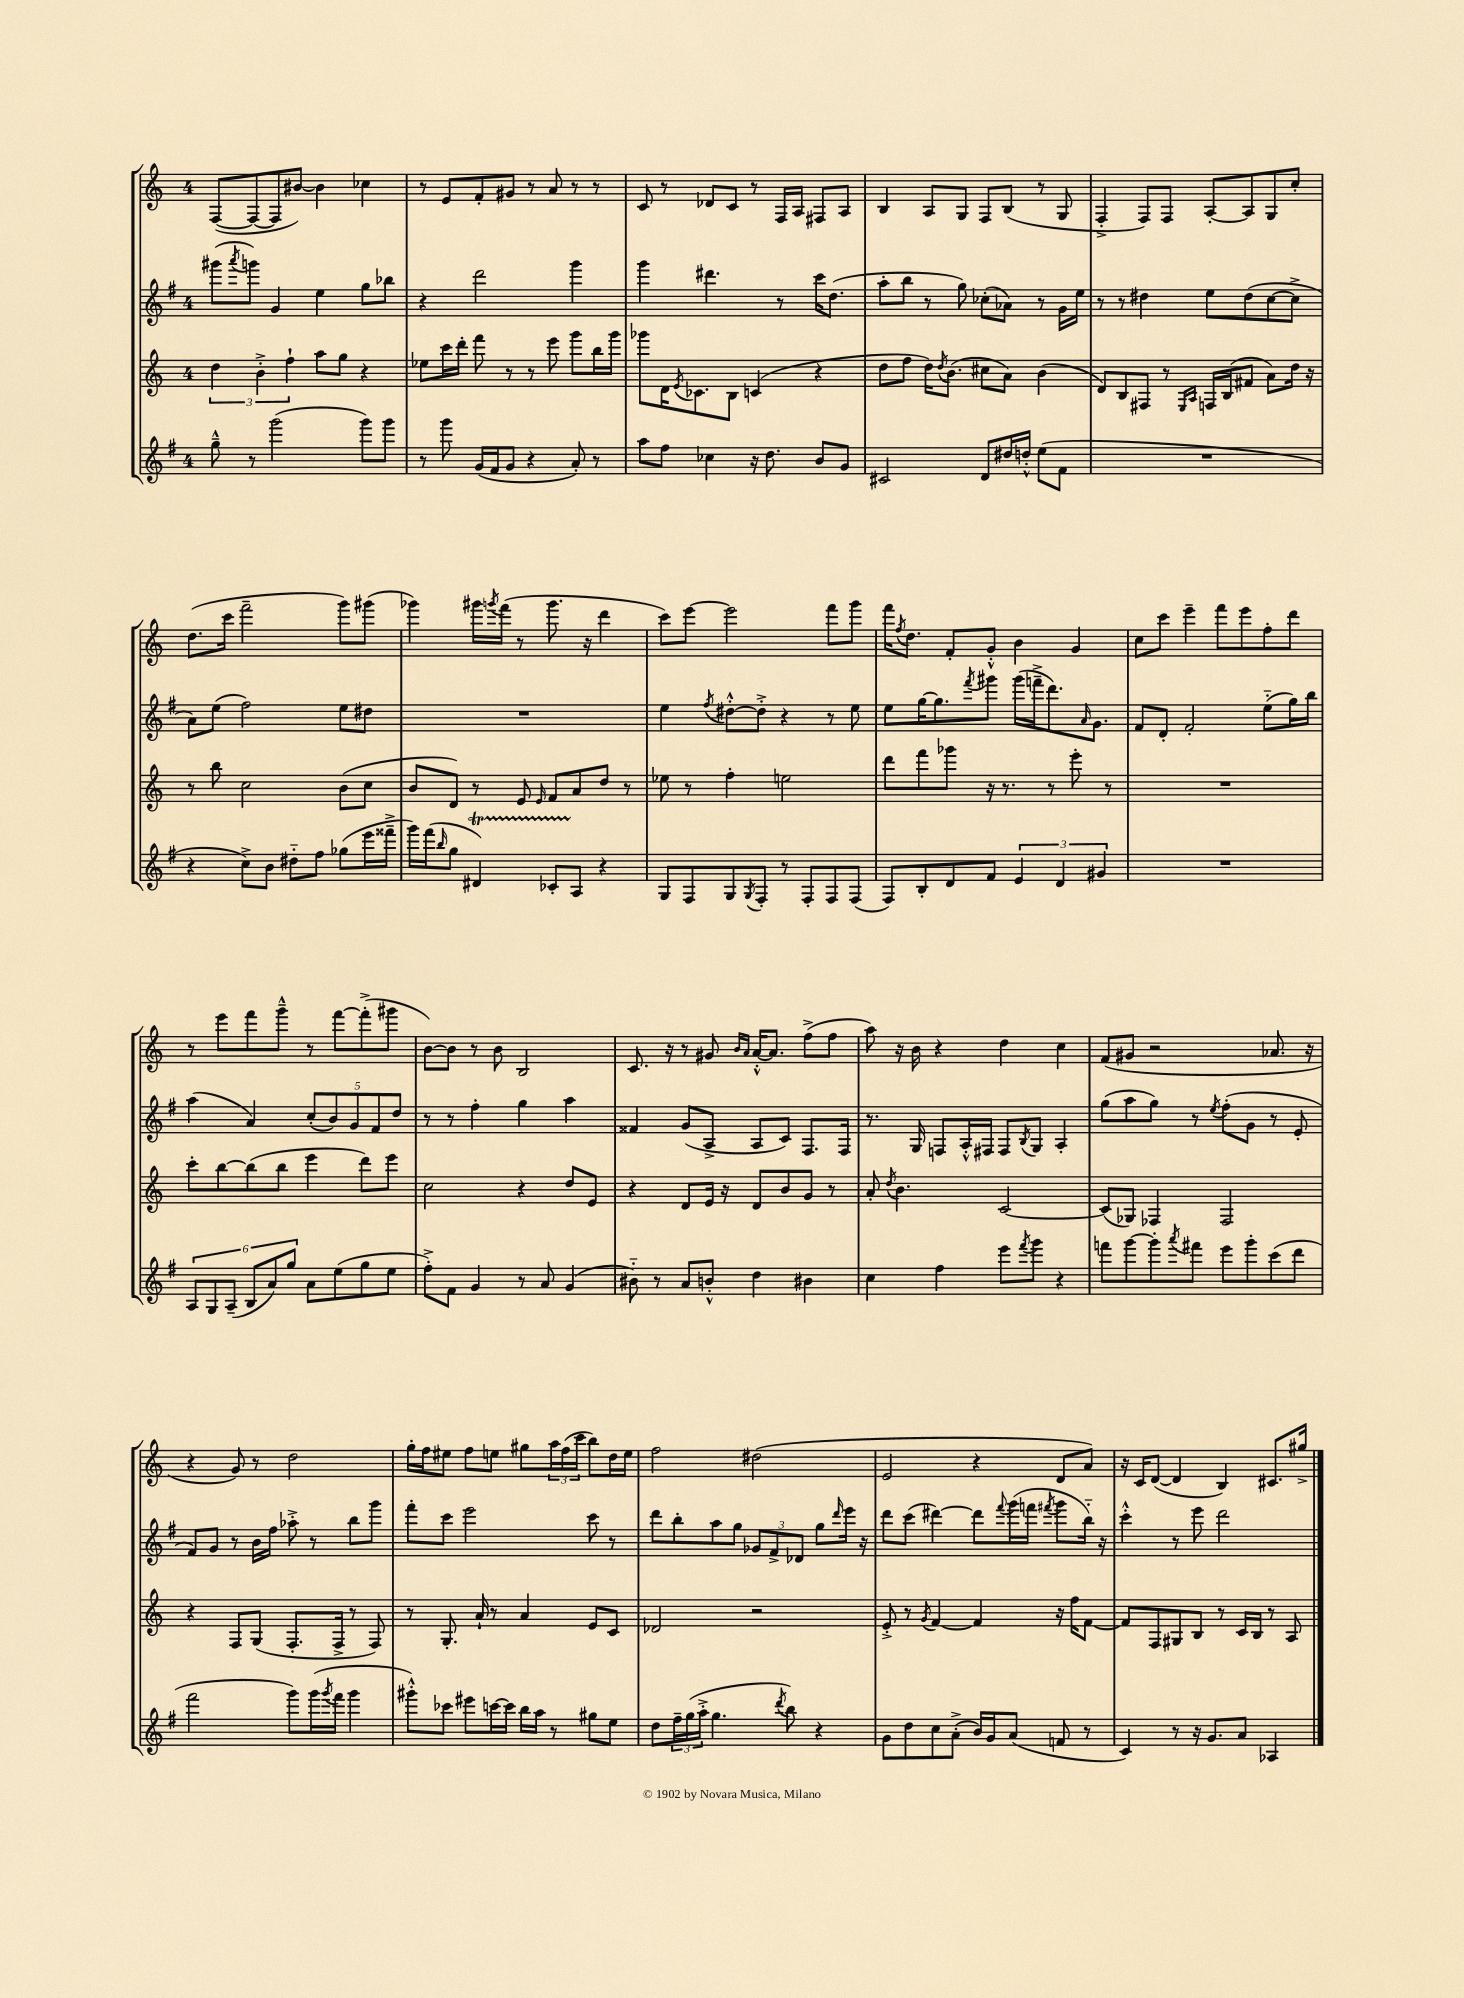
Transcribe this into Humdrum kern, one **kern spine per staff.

**kern	**kern	**kern	**kern
*part4	*part3	*part2	*part1
*staff4	*staff3	*staff2	*staff1
*clefG2	*clefG2	*clefG2	*clefG2
*k[f#]	*k[]	*k[f#]	*k[]
*M4/4	*M4/4	*M4/4	*M4/4
=1	=1	=1	=1
8gg~^^\	6dd\	(8ggg#X\L	([8F/L
.	.	8qaaa/	.
8r	.	8gggn\J)	8F/_
.	6b'^\	.	.
(2ggg\	.	4g/	8F/]
.	6ff`\	.	.
.	.	.	[8b#X/J)
.	8aa\L	4ee\	4b#\]
.	8gg\J	.	.
8ggg\L)	4r	8gg\L	4cc-X\
8ggg\J	.	8bb-X\J	.
=2	=2	=2	=2
8r	8ee-X\L	4r	8r
8ggg\	16ccc\L	.	8e/L
.	16ddd'\JJ	.	.
(16g/LL	8fff\	2ddd\	8f'/
16f#/J	.	.	.
8g/J	8r	.	8g#X/J
4r	8r	.	8r
.	8eee\	.	8a/
8a'/)	8ggg\L	4ggg\	8r
8r	16bb\L	.	8r
.	16ggg\JJ	.	.
=3	=3	=3	=3
8aa\L	8ggg-X\L	4ggg\	8c/
8ff#\J	16d\K	.	8r
.	8qe/	.	.
.	8.c-X\	.	.
4cc-X\	.	4.ddd#X\	8d-X/L
.	8B\J	.	8c/J
16r	(4cn/	.	8r
8.dd\	.	.	.
.	.	8r	16F/LL
.	.	.	16A/JJ
8b/L	4r	16ccc\KL	8F#X/L
.	.	(8.dd\J	.
8g/J	.	.	8A/J
=4	=4	=4	=4
2c#X/	8dd\L	8aa'\L	4B/
.	8ff\J	8bb\J	.
.	16dd\KL)	8r	8A/L
.	8qdd/	.	.
.	(8.b\J	.	.
.	.	8gg\)	8G/J
8d/L	8cc#X\L	(8cc-X'\L	8F/L
16dd#X/L	8a\J)	8a-X\J)	(8B/J
16ddn'^^/JJ	.	.	.
(8ee\L	(4b\	8r	8r
8f#\J	.	16g\LL	8G/
.	.	16ee\JJ	.
=5	=5	=5	=5
1r	8d/L)	8r	4F'^/
.	8B/	8r	.
.	8F#X/J	4dd#X\	8F/L)
.	8r	.	8F/J
.	16qqE/LL	.	.
.	16qqA/JJ	.	.
.	16Fn/LL	8ee\L	[8A'/L
.	(16B/J	.	.
.	8f#X/J	(8dd#\	8A/]
.	8a\L)	[8cc\	8G/
.	16dd\Jk	8cc^\J]	8cc'/J
.	16r	.	.
!!LO:LB:g=z
=6	=6	=6	=6
4r	8r	8a\L)	(8.dd\L
.	8bb\	(8ee\J	.
.	.	.	16ccc\Jk
8cc^\L)	2cc\	2ff#\)	2fff~\
8b\J	.	.	.
8dd#X\L	.	.	.
8ff#\J	.	.	.
(8gg-X\L	(8b\L	8ee\L	8ggg\L)
16eee\L	8cc\J	8dd#X\J	(8ggg#X\J
16fff##X~^\JJ	.	.	.
=7	=7	=7	=7
16ggg\LL)	8b/L	1r	4ggg-X\)
(16fff#\J	.	.	.
16qqbb/	.	.	.
8gg\J	8d/J)	.	.
4d#Xt/)	8r	.	16ggg#X\LL
.	.	.	8qgggn/
.	.	.	(16fff\JJ
.	8e/	.	8r
.	16qqe/	.	.
8c-XTTT'/L	8f/L	.	8.ggg\
8A/J	8a/	.	.
.	.	.	16r
4r	8dd/J	.	4ddd\
.	8r	.	.
=8	=8	=8	=8
8G/L	8ee-X\	4ee\	8ccc\L)
8F#/	8r	.	[8eee\J
.	.	8qff#/	.
8G/	4ff'\	[8dd#X'^^\L	2eee\]
8qG/	.	.	.
8F#'/J	.	8dd#'^\J]	.
8r	2een\	4r	.
8F#'/L	.	.	.
8F#/	.	8r	8fff\L
(8F#/J	.	8ee\	8ggg\J
=9	=9	=9	=9
8F#/L)	8ddd\L	8ee\L	16fff\KL
.	.	.	8qff/
.	.	.	8.dd\J
8B'/	8fff\	[16gg\K	.
.	.	8.gg\]	.
8d/	8ggg-X\J	.	8f'/L
.	.	8qfff#/	.
8f#/J	16r	8ggg#X\J	8g'^^/J
.	8.r	.	.
6e/	.	(16ggg#\LL	4b\
.	.	16fffn~^\J	.
.	8r	8.ddd\)	.
6d/	.	.	.
.	8eee'\	.	4g/
.	.	16qqa/	.
.	.	8.g\J	.
6g#X/	.	.	.
.	8r	.	.
=10	=10	=10	=10
1r	1r	8f#/L	8cc\L
.	.	8d'/J	8ccc\J
.	.	2f#'/	4eee~\
.	.	.	8fff\L
.	.	.	8eee\
.	.	(8ee\L	8ff'\
.	.	16gg\L)	8ddd\J
.	.	16bb\JJ	.
!!LO:LB:g=z
=11	=11	=11	=11
12A/L	8ccc'\L	(4aa\	8r
12G/	.	.	.
.	[8bb\	.	8eee\L
(12A~/J	.	.	.
12B/L	(8bb\]	4a/)	8fff\
12a/)	.	.	.
.	8bb\J	.	8ggg~^^\J
12gg/J	.	.	.
8a\L	4eee\	(10cc'/L	8r
.	.	10b/)	.
(8ee\	.	.	[8fff\L
.	.	10g/	.
8gg\	8ddd\L)	.	(8fff'^\]
.	.	10f#/	.
8ee\J	8eee\J	.	8ggg#X\J
.	.	10dd/J	.
=12	=12	=12	=12
8ff#'^\L)	2cc\	8r	[8b\L)
8f#\J	.	8r	8b\J]
4g/	.	4ff#'\	8r
.	.	.	8b\
8r	4r	4gg\	2B/
8a/	.	.	.
(4g/	8dd/L	4aa\	.
.	8e/J	.	.
=13	=13	=13	=13
8b#X\)	4r	4f##X/	8.c/
8r	.	.	.
.	.	.	16r
8a/L	8d/L	(8g/L	8r
8bn'^^/J	16e/Jk	8A^/J	8g#X/
.	16r	.	.
.	.	.	16qqb/LL
.	.	.	16qqa/JJ
4dd\	8d/L	8A/L	[16a'^^/KL
.	.	.	8.a/J]
.	8b/	8c/J)	.
4b#X\	8g/J	8.F#/L	(8ff^\L
.	8r	.	8ff\J
.	.	16F#/Jk	.
=14	=14	=14	=14
4cc\	8a'/	8.r	8aa\)
.	8qdd/	.	.
.	4.b\	.	16r
.	.	16G/	16b\
4ff#\	.	8Fn/L	4r
.	.	16A'^^/L	.
.	.	16F#X/JJ	.
8eee\L	[2c/	8F#/L	4dd\
8qfff#/	.	8qB/	.
8ggg\J	.	8G/J	.
4r	.	4A'/	4cc\
=15	=15	=15	=15
8fffn\L	(8c/L]	(8gg\L	(8f/L
[8ggg\	8G-X/J)	8aa\	8g#X/J
8ggg'\]	4F-X/	8gg\J)	2r
8qaaa/	.	.	.
8fff#X\J	.	8r	.
.	.	8qee/	.
8eee\L	2F-/	(8ff#'\L	.
8ggg'\	.	8g\J	.
(8ccc\	.	8r	8.a-X/
8ddd\J	.	8e'/	.
.	.	.	16r
!!LO:LB:g=z
=16	=16	=16	=16
2fff#\	4r	8f#/L)	4r
.	.	8g/J	.
.	8F/L	8r	8g/)
.	(8G/J	16b\LL	8r
.	.	16ff#\JJ	.
8ggg\L)	8.F'/L	8aa-X'^\	2dd\
(16ggg\L	.	8r	.
8qggg/	.	.	.
16fff#\JJ	16F^/Jk	.	.
4ggg\	8r	8bb\L	.
.	8F/)	8ggg\J	.
=17	=17	=17	=17
8ggg#X'^^\L)	8r	8fff#'\L	16gg'\LL
.	.	.	16ff\J
8ccc-X\J	8.G'/	8ccc\J	8ee#X\J
8eee#X\L	.	2eee\	8ff\L
.	16a`/	.	.
[16cccn\L	8r	.	8een\J
16ccc\JJ]	.	.	.
16bb\LL	4a/	.	8gg#X\L
16aa\JJ	.	.	.
8r	.	.	24aa\L
.	.	.	(24ff\
.	.	.	24ccc\JJ
8gg#X\L	8e/L	8ccc\	8bb\L)
8ee\J	8c/J	8r	16dd\L
.	.	.	16ee\JJ
=18	=18	=18	=18
8dd\L	2d-X/	8ddd\L	2ff\
24ff#~\L	.	8bb'\	.
(24gg\	.	.	.
24aa'^\JJ	.	.	.
4.gg\	.	8aa\	.
.	.	8gg\J	.
.	2r	12g-X/L	(2dd#X\
.	.	12f#^/	.
8qddd/	.	.	.
8bb\)	.	.	.
.	.	12d-X/J	.
4r	.	8gg\L	.
.	.	16qqddd/	.
.	.	16eee\Jk	.
.	.	16r	.
=19	=19	=19	=19
8g\L	8e'^/	8ddd\L	2e/
8dd\	8r	(8ccc\J	.
.	8qg/	.	.
8cc\	[4f/	[4ddd#X\)	.
(8a'^\J	.	.	.
16b/LL)	4f/]	8ddd#\L]	4r
16g/J	.	.	.
.	.	8qqfff#/	.
(8a/J	.	(16ggg\L	.
.	.	16fffn\JJ	.
.	.	8qfff#X/	.
8fn/	16r	8ggg\L	8d/L
.	16ff\KL	.	.
8r	[8f\J	16bb\Jk)	8a/J)
.	.	16r	.
=20	=20	=20	=20
4c/)	8f/L]	4ccc'^^\	16r
.	.	.	16c/KL
.	8F/	.	([8d/J
8r	8G#X/	8r	4d/]
16r	8B/J	8eee\	.
8.g/L	.	.	.
.	8r	2ddd\	4B/)
8a/J	16c/LL	.	.
.	16B/JJ	.	.
4A-X/	8r	.	8.c#X/L
.	8A/	.	.
.	.	.	16gg#X^/Jk
==	==	==	==
*-	*-	*-	*-
